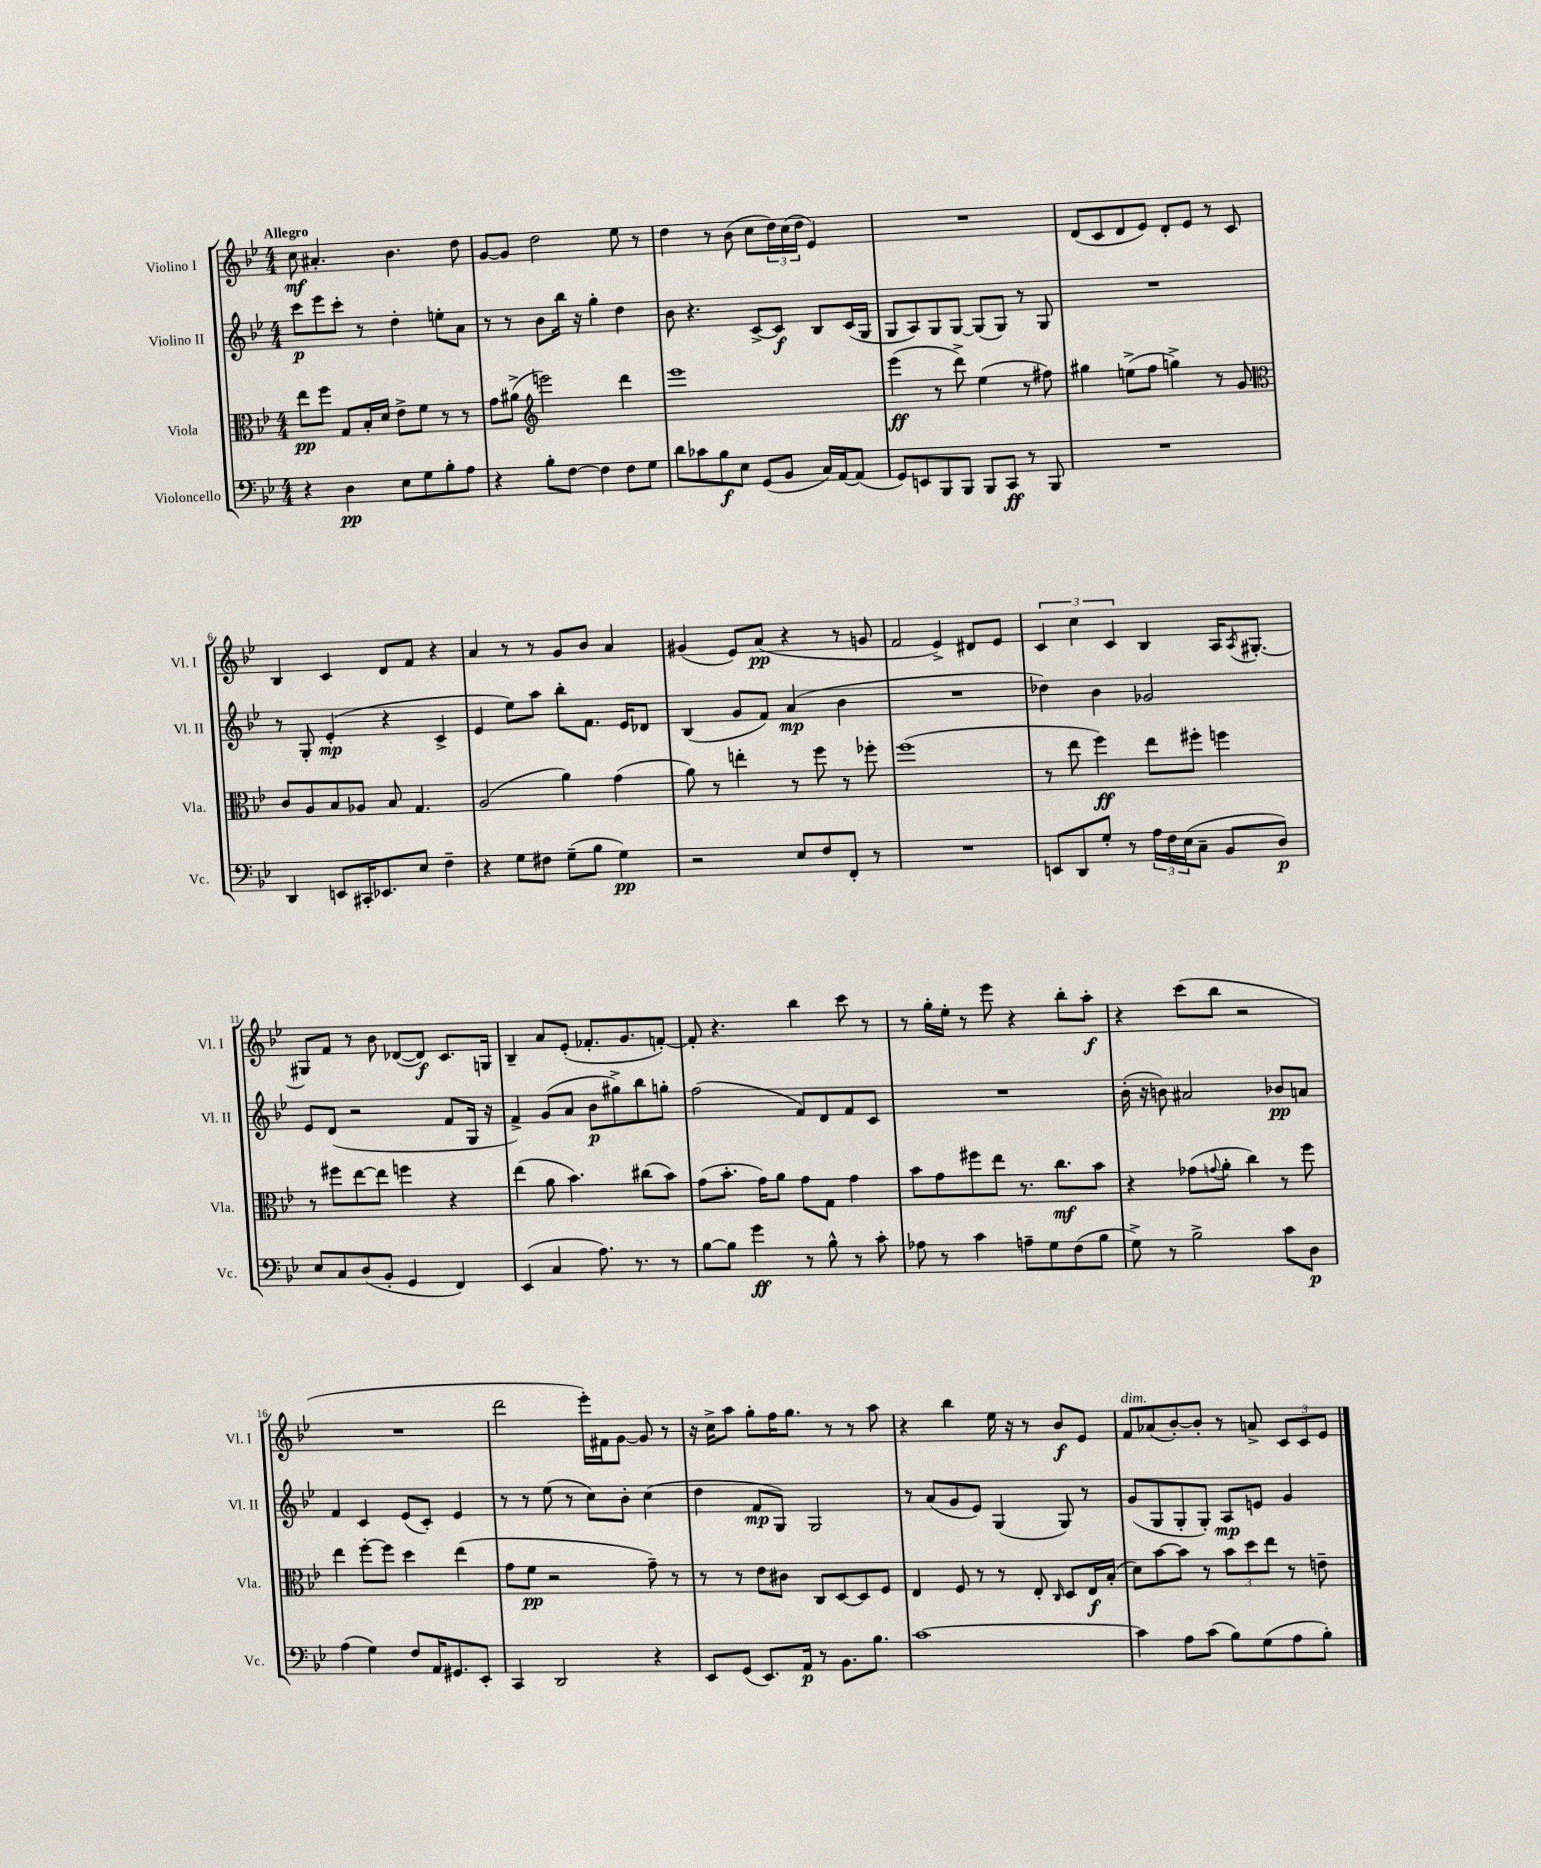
<<
\new StaffGroup <<
\new Staff = "s0" \with { instrumentName = "Violino I" shortInstrumentName = "Vl. I" } {
    \clef treble \key bes \major \numericTimeSignature \time 4/4 \tempo "Allegro"
    c''8\mf ais'4.-. bes'4. d''8 |
    g'8~ g'8 d''2 ees''8 r8 |
    d''4 r8 bes'8( c''8 \tuplet 3/2 { d''16) c''16( d''16 } ees'4) |
    R1 |
    d'8( c'8 d'8 ees'8) d'8-. ees'8 r8 c'8 |
    bes4 c'4 d'8 f'8 r4 |
    a'4 r8 r8 g'8 bes'8 a'4 |
    gis'4( ees'8) a'8\pp( r4 r8 g'8 |
    f'2 ees'4->) dis'8 ees'8 |
    \tuplet 3/2 { c'4 c''4 c'4 } bes4 a16 \acciaccatura { a8 } gis8.~-. |
    gis8 f'8 r8 bes'8 des'8~( des'8\f) c'8. g16 |
    bes4-- a'8 ees'8-.( fes'8.-. g'8. f'8~-.) |
    f'8-. r4. bes''4 c'''8 r8 |
    r8 g''16-. ees''16-. r8 ees'''8 r4 bes''8-. a''8-.\f |
    r4 c'''8( bes''8 r2 |
    R1 |
    d'''2 ees'''16-.) fis'16 g'8~ g'8 r8 |
    r16 c''16-> a''8 g''8-. f''16 g''8. r8 r8 a''8 |
    r4 bes''4 ees''16 r16 r8 bes'8\f ees'8 |
    f'8^\markup { \italic "dim." } aes'8( bes'8~-.) bes'8-. r8 a'8-> \tuplet 3/2 { c'8 c'8 ees'8 } \bar "|." |
}
\new Staff = "s1" \with { instrumentName = "Violino II" shortInstrumentName = "Vl. II" } {
    \clef treble \key bes \major \numericTimeSignature \time 4/4
    c'''8\p ees'''8 c'''8-. r8 d''4-. e''8-. a'8 |
    r8 r8 bes'8 bes''16 r16 g''4-. d''4 |
    bes'8 r4. c'8~-> c'8\f bes8 c'16( g16 |
    g8 a8) g8 g8~ g8( g8) r8 g8 |
    R1 |
    r8 g8-. ees'4-.\mp( r4 c'4-> |
    ees'4 ees''8) a''8 bes''8-. f'8. ees'16 des'8 |
    bes4( g'8 f'8) a'4\mp( bes'4 |
    R1 |
    des''4) bes'4 ges'2 |
    ees'8 d'8( r2 f'8 g16 r16 |
    f'4->) g'8( a'8 bes'8\p gis''8->) bes''8 g''8-. |
    f''2( f'8) d'8 f'8 c'8 |
    R1 |
    bes'16-.( r16 b'8) ais'2 bes'8\pp a'8 |
    f'4 c'4 ees'8( c'8-.) ees'4 |
    r8 r8 ees''8( r8 c''8) bes'8-. c''4( |
    d''4 f'8\mp g8) g2 |
    r8 a'8( g'8 ees'8) g4( g8) r8 |
    g'8( g8 g8-. g8-.) a8\mp e'8 g'4 \bar "|." |
}
\new Staff = "s2" \with { instrumentName = "Viola" shortInstrumentName = "Vla." } {
    \clef alto \key bes \major \numericTimeSignature \time 4/4
    ees''8\pp f''8 g8 bes16-. d'16 ees'8-> f'8 r8 r8 |
    g'8 ais'8->( \clef treble e'''2) d'''4 |
    ees'''1 |
    ees'''4\ff( r8 d'''8->) ees''4( r8 fis''8) |
    gis''4 e''8->( f''8 g''4->) r8 g'8 |
    \clef alto c'8 a8 bes8 aes8 bes8 g4. |
    a2( a'4) g'4( |
    a'8) r8 e''4-. r8 f''8 r8 fes''8-. |
    f''1( |
    r8 ees''8 f''4\ff) ees''8 fis''8-. f''4 |
    r8 fis''8 ees''8~ ees''8 f''4 r4 |
    ees''4( a'8 bes'4.) cis''8( bes'8) |
    g'8( bes'8.-. g'16) a'8 g'8 g8 g'4 |
    bes'8 g'8 fis''8 ees''8 r8. c''8.\mf bes'8 |
    r4 ges'8( \appoggiatura { g'8 } a'8-. c''4) r8 f''8 |
    ees''4 f''8~-. f''8 d''4 ees''4( |
    g'8 f'8\pp r2 g'8--) r8 |
    r8 r8 ees'8 cis'8 c8 d8~ d8 f8 |
    ees4 f8 r8 r8 ees8-. \grace { c16 } d8 ees16\f bes16-.( |
    d'8) bes'8~ bes'8 r8 \tuplet 3/2 { bes'8 d''8 ees''8 } r8 e'8-- \bar "|." |
}
\new Staff = "s3" \with { instrumentName = "Violoncello" shortInstrumentName = "Vc." } {
    \clef bass \key bes \major \numericTimeSignature \time 4/4
    r4 d4\pp ees8 g8 bes8-. a8 |
    r4 bes8-. f8~ f4 f8 g8 |
    d'8 ces'8 bes8\f ees8 g,8( bes,8 c16) a,16~ a,8( |
    g,8) e,8 bes,,8 bes,,8 bes,,8 c,8\ff r8 bes,,8 |
    R1 |
    d,4 e,8 cis,16-. ees,8. ees8 f4-- |
    r4 g8 fis8 g8--( bes8 g4\pp) |
    r2 ees8 f8 f,8-. r8 |
    R1 |
    e,8 d,8 g8-. r8 \tuplet 3/2 { a16 f16 ees16( } c8-- bes,8 d8\p) |
    ees8 c8 d8( bes,8-. g,4 f,4) |
    ees,4( c4 a8.) r8. r8 |
    bes8~ bes8 g'4\ff r8 bes8-^ r8 c'8-. |
    aes8 r8 c'4 a8-- g8 f8( bes8 |
    g8->) r8 bes2-> c'8 d8\p |
    a4( g4) f8 a,16 gis,8. ees,8-. |
    c,4 d,2 r4 |
    ees,8 g,8( ees,8.) a,16\p r8 bes,8. bes8. |
    c'1~ |
    c'4 a8 c'8( bes8) g8( a8 bes8-.) \bar "|." |
}
>>
>>
